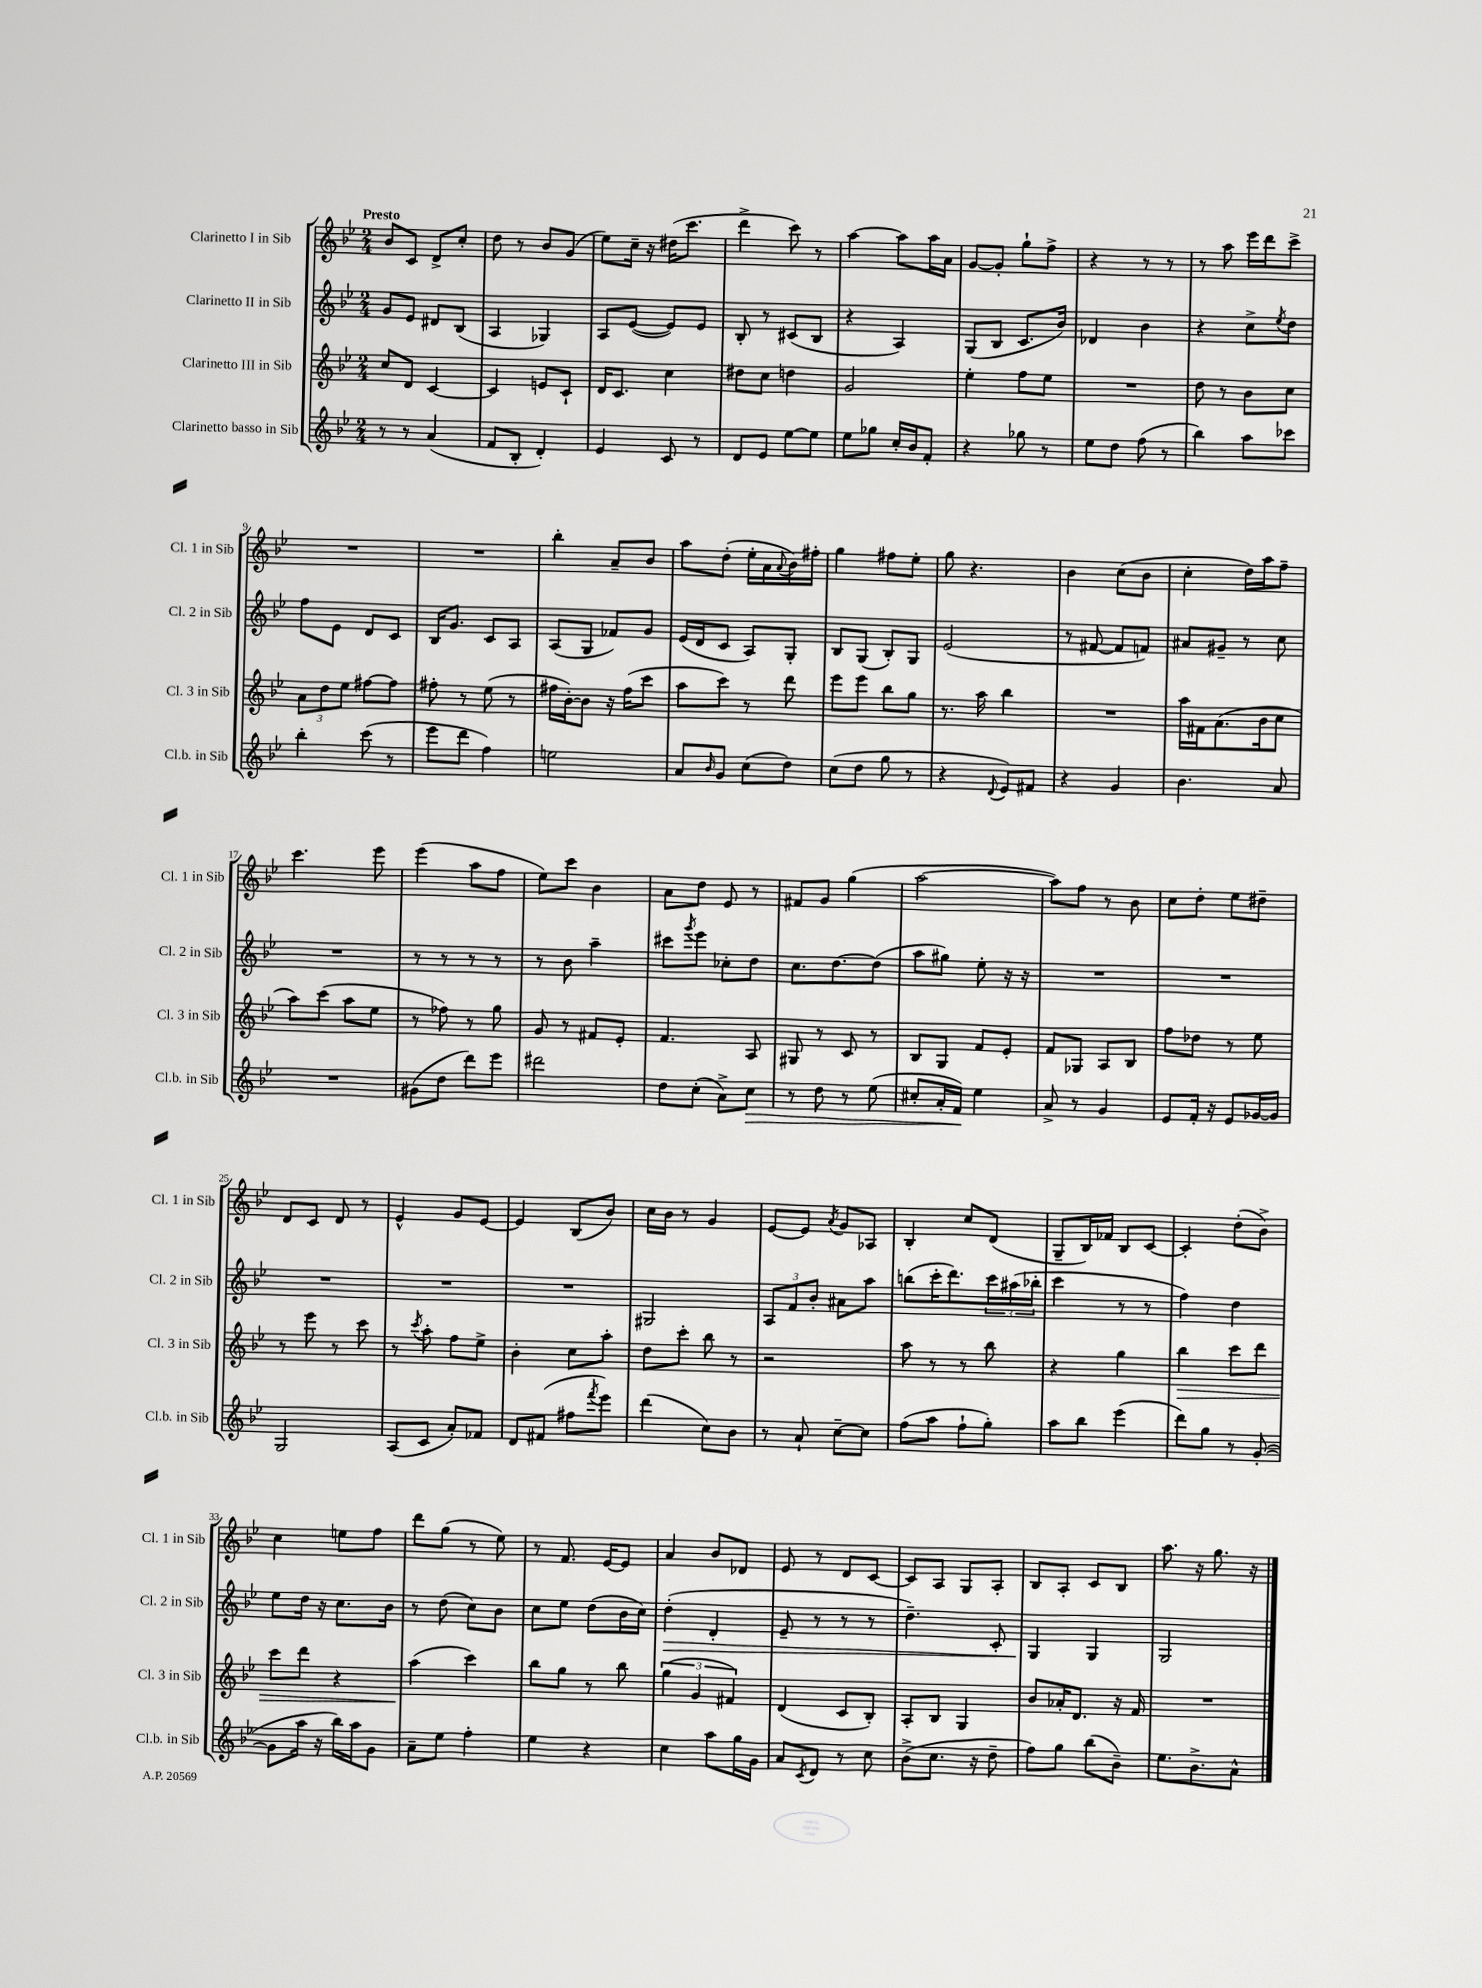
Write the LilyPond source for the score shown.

<<
\new StaffGroup <<
\new Staff = "s0" \with { instrumentName = "Clarinetto I in Sib" shortInstrumentName = "Cl. 1 in Sib" } {
    \clef treble \key bes \major \numericTimeSignature \time 2/4 \tempo "Presto"
    bes'8 c'8 d'8-> c''8-. |
    d''8 r8 bes'8 g'8( |
    ees''8) c''16-- r16 dis''16( c'''8. |
    d'''4-> c'''8) r8 |
    a''4~ a''8 a''16 a'16 |
    g'8~ g'8-. g''8-! f''8-> |
    r4 r8 r8 |
    r8 a''8 ees'''16 d'''16 c'''8-> |
    R2 |
    R2 |
    bes''4-. a'8-- bes'8 |
    a''8 d''8-.( ees''16-. a'16 \appoggiatura { a'8 } bes'16) fis''16-. |
    g''4 fis''8 ees''8-. |
    g''8 r4. |
    bes'4 c''8( bes'8 |
    c''4-. d''16) a''16 f''8-- |
    c'''4. ees'''8 |
    ees'''4( a''8 f''8 |
    ees''8) c'''8 bes'4 |
    a'8 d''8 ees'8 r8 |
    fis'8 g'8 g''4( |
    a''2~ |
    a''8) f''8 r8 bes'8 |
    c''8 d''8-. ees''8 dis''8-- |
    d'8 c'8 d'8 r8 |
    ees'4-^ g'8 ees'8~ |
    ees'4 bes8( bes'8) |
    c''16 bes'16 r8 g'4 |
    ees'8~ ees'8 \acciaccatura { a'8 } g'8 aes8 |
    bes4-. c''8 d'8( |
    g8-- bes16) fes'16 bes8 c'8~ |
    c'4-. d''8-.( bes'8->) |
    c''4 e''8 f''8 |
    d'''8 g''8( r8 ees''8) |
    r8 f'8. ees'16~ ees'8 |
    a'4 bes'8 des'8 |
    ees'8 r8 d'8 c'8~ |
    c'8 a8 g8 a8-. |
    bes8 a8-. c'8 bes8 |
    a''8. r16 g''8. r16 \bar "|." |
}
\new Staff = "s1" \with { instrumentName = "Clarinetto II in Sib" shortInstrumentName = "Cl. 2 in Sib" } {
    \clef treble \key bes \major \numericTimeSignature \time 2/4
    g'8 ees'8 dis'8 bes8( |
    a4 ges4) |
    a8 ees'8~( ees'8) ees'8 |
    bes8-. r8 cis'8( bes8 |
    r4 a4) |
    g8( bes8 c'8. bes'16) |
    des'4 bes'4 |
    r4 c''8-> \acciaccatura { ees''8 } d''8 |
    f''8 ees'8 d'8 c'8 |
    bes16 g'8. c'8 a8 |
    a8( g8 fes'8) g'8 |
    ees'16( d'16 c'8 a8) g8-. |
    bes8 g8( bes8-.) g8 |
    ees'2( |
    r8 fis'8~ fis'8 f'8) |
    ais'8 gis'8-- r8 c''8 |
    R2 |
    r8 r8 r8 r8 |
    r8 bes'8 a''4-- |
    cis'''8 \acciaccatura { g'''8 } ees'''8 ces''8-. d''8 |
    c''8. d''8.~ d''8( |
    a''8 gis''8) ees''8-. r16 r16 |
    R2 |
    R2 |
    R2 |
    R2 |
    R2 |
    gis2 |
    \tuplet 3/2 { a8 f'8 bes'8-. } ais'8 a''8 |
    b''8( c'''16-. d'''8.) \tuplet 3/2 { c'''16 ais''16( bes''16-. } |
    c'''4 r8 r8 |
    f''4) d''4 |
    ees''8 d''16 r16 c''8. bes'16 |
    r8 d''8( c''8) bes'8 |
    c''8 ees''8 d''8( bes'16 c''16) |
    d''4-.\>( d'4-. |
    ees'8-- r8 r8 r8 |
    d''4.--) c'8-. |
    g4\! g4 |
    g2 \bar "|." |
}
\new Staff = "s2" \with { instrumentName = "Clarinetto III in Sib" shortInstrumentName = "Cl. 3 in Sib" } {
    \clef treble \key bes \major \numericTimeSignature \time 2/4
    c''8 d'8 c'4~ |
    c'4 e'8 c'8-! |
    d'16 c'8. c''4 |
    dis''8 c''8 d''4 |
    g'2 |
    ees''4-. f''8 ees''8 |
    R2 |
    d''8 r8 bes'8 c''8 |
    \tuplet 3/2 { a'8 d''8 ees''8 } fis''8~ fis''8 |
    fis''8-. r8 ees''8( r8 |
    fis''16 bes'16~-.) bes'8 r16 fis''16( c'''8 |
    a''8 c'''8) r8 d'''8 |
    ees'''8 ees'''8 bes''8 g''8 |
    r8. a''16 bes''4 |
    R2 |
    a''16 fis'16 a'8.( bes'16 c''8 |
    a''8) c'''8( a''8 ees''8 |
    r8 fes''8) r8 g''8 |
    g'8 r8 fis'8 ees'8-. |
    f'4. a8 |
    gis8 r8 c'8 r8 |
    bes8 g8 f'8 ees'8-. |
    f'8 ges8 a8 bes8 |
    f''8 des''8 r8 ees''8 |
    r8 ees'''8 r8 c'''8 |
    r8 \acciaccatura { c'''8 } a''8-. f''8 ees''8-> |
    bes'4-. c''8 a''8-. |
    d''8 c'''8-. bes''8 r8 |
    r2 |
    a''8 r8 r8 bes''8 |
    r4 g''4 |
    bes''4\> c'''8 d'''8 |
    c'''8 d'''8 r4 |
    a''4\!( c'''4) |
    bes''8 g''8 r8 bes''8 |
    \tuplet 3/2 { g''4( g'4 fis'4) } |
    d'4( c'8 bes8-.) |
    a8-. bes8 g4 |
    bes'8 aes'16-. d'8. r16 f'16 |
    R2 \bar "|." |
}
\new Staff = "s3" \with { instrumentName = "Clarinetto basso in Sib" shortInstrumentName = "Cl.b. in Sib" } {
    \clef treble \key bes \major \numericTimeSignature \time 2/4
    r8 r8 a'4( |
    f'8 bes8-. d'4-.) |
    ees'4 c'8 r8 |
    d'8 ees'8 ees''8~ ees''8 |
    ees''8 ges''8 c''16-. bes'16 f'8-. |
    r4 ges''8 r8 |
    ees''8 d''8 f''8( r8 |
    bes''4) a''8 ces'''8 |
    bes''4-. c'''8( r8 |
    ees'''8 d'''8 f''4) |
    e''2 |
    a'8 \grace { bes'16 } g'8 c''8( d''8) |
    c''8( d''8 g''8 r8 |
    r4 \appoggiatura { d'8 } ees'8) fis'8 |
    r4 g'4 |
    bes'4. a'8 |
    R2 |
    gis'8( d''8 d'''8) ees'''8 |
    dis'''2 |
    d''8 c''8-.( a'8->) c''8\> |
    r8 d''8 r8 ees''8( |
    cis''8-. a'16-. f'16\!) ees''4 |
    a'8-> r8 g'4 |
    ees'8 f'16-. r16 ees'8 ges'16~ ges'16 |
    g2 |
    a8( c'8 a'8-.) fes'8 |
    d'8 fis'8( fis''8 \acciaccatura { f'''8 } ees'''8) |
    d'''4( c''8) bes'8 |
    r8 a'8-! c''8~-- c''8 |
    f''8( a''8 f''8-! g''8-.) |
    a''8 bes''8 ees'''4( |
    d'''8) g''8 r8 g'8~-.( |
    g'8 a''16 r16 bes''16) a''16 g'8 |
    a'8-- ees''8 f''4-. |
    ees''4 r4 |
    c''4 a''8 g''16 g'16 |
    a'8 \acciaccatura { c'8 } d'8 r8 c''8 |
    bes'8->( c''8. r16 d''8-- |
    f''8) g''8 bes''8( bes'8--) |
    ees''8. bes'8.-> a'8-^ \bar "|." |
}
>>
>>
